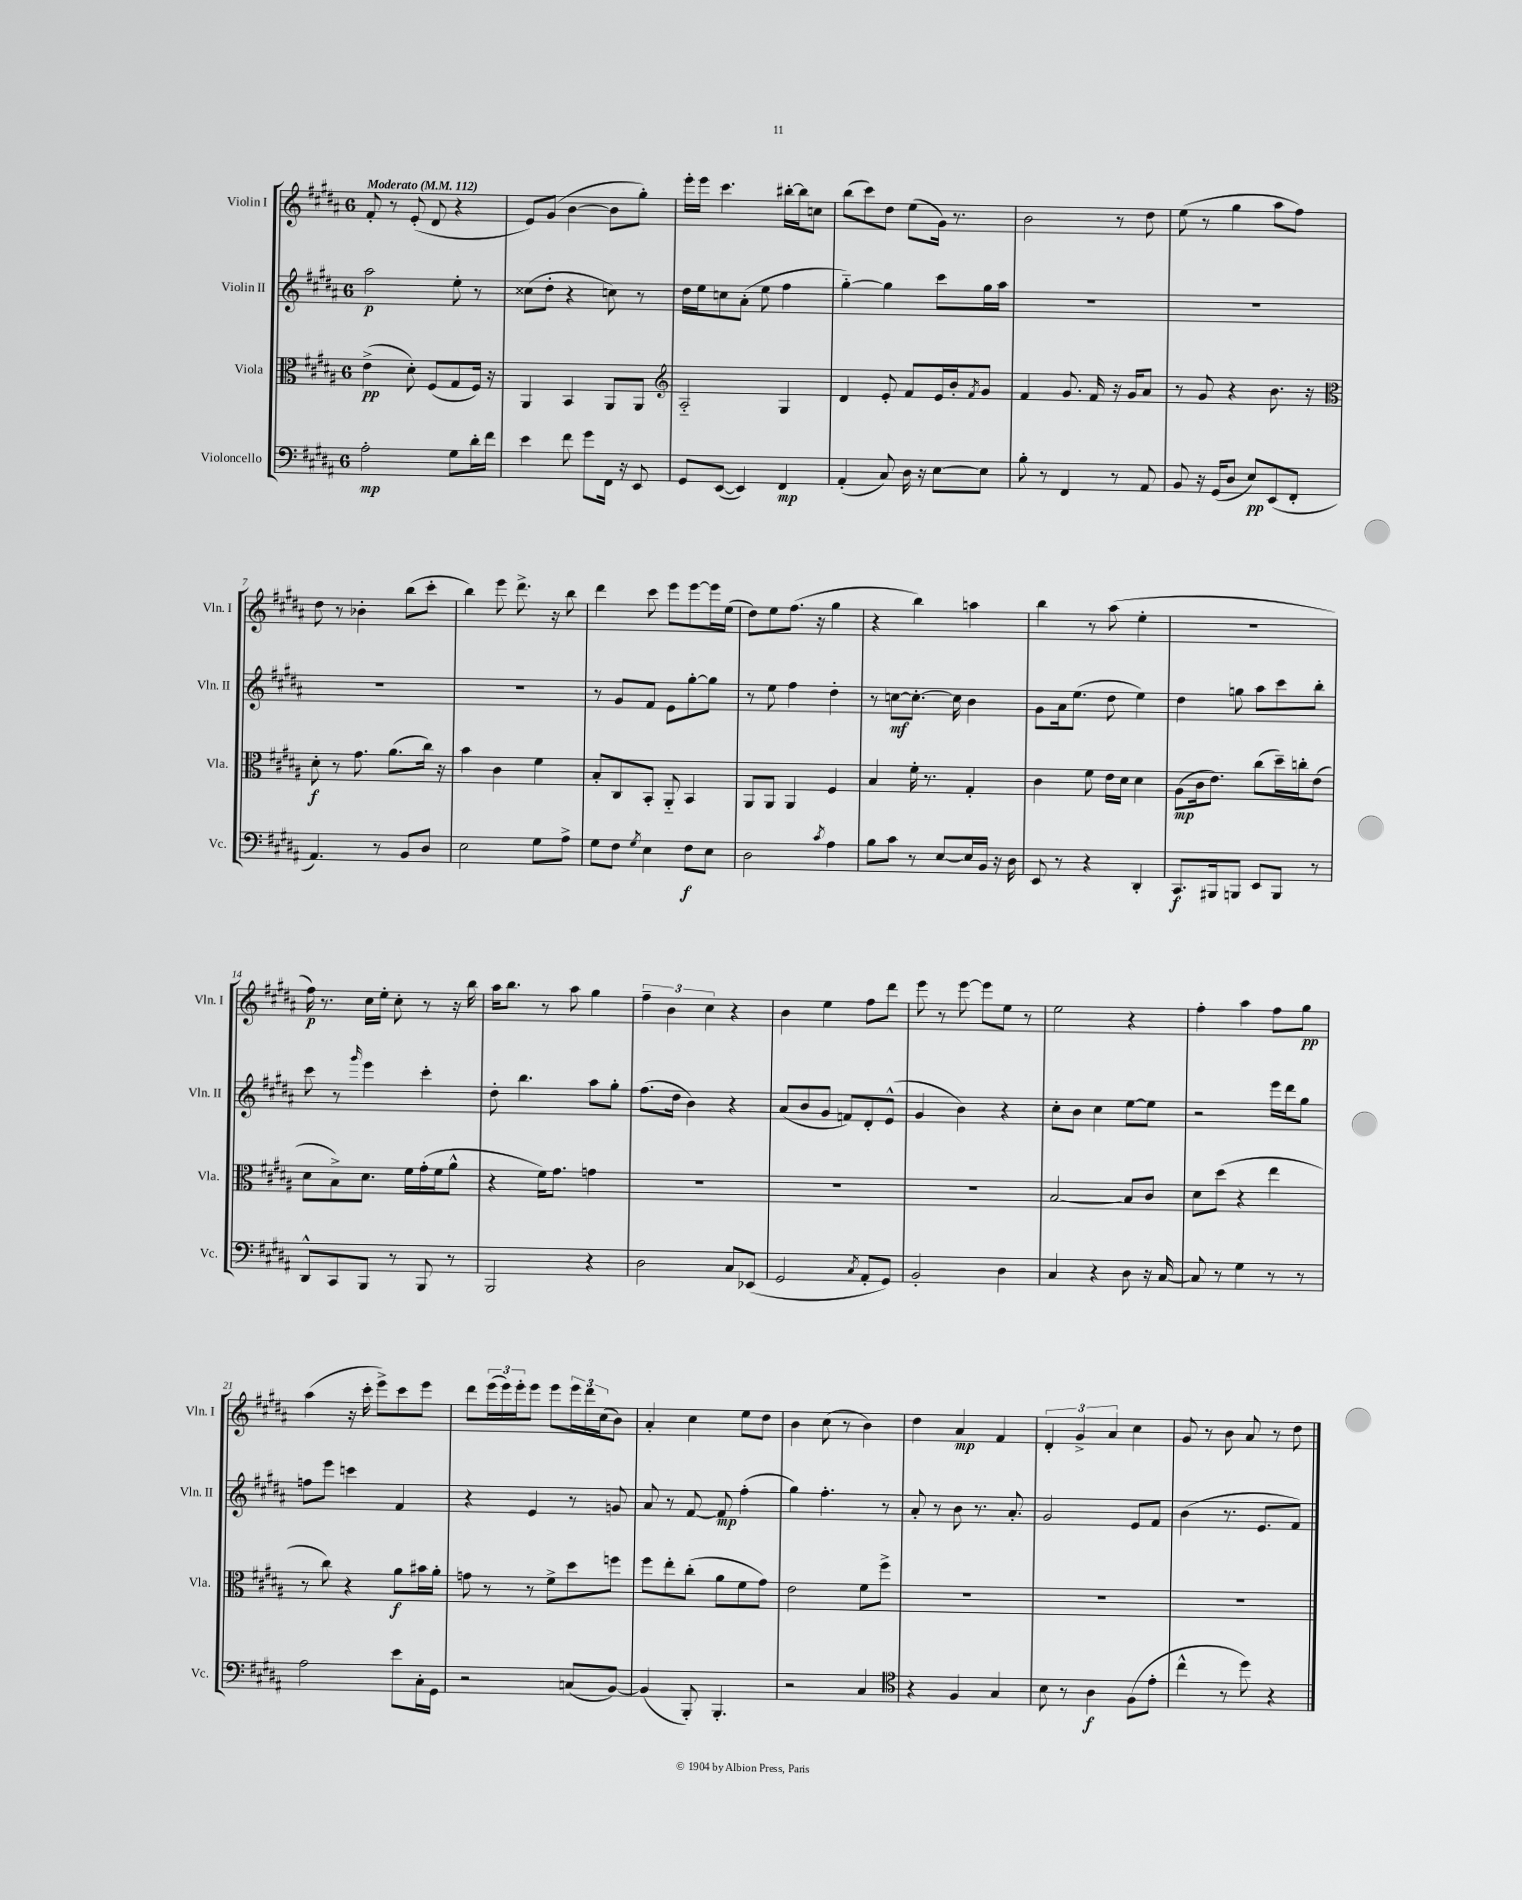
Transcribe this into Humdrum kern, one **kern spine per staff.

**kern	**dynam	**kern	**dynam	**kern	**dynam	**kern	**dynam
*part4	*part4	*part3	*part3	*part2	*part2	*part1	*part1
*staff4	*staff4	*staff3	*staff3	*staff2	*staff2	*staff1	*staff1
*I"Violoncello	*	*I"Viola	*	*I"Violin II	*	*I"Violin I	*
*I'Vc.	*	*I'Vla.	*	*I'Vln. II	*	*I'Vln. I	*
*clefF4	*	*clefC3	*	*clefG2	*	*clefG2	*
*k[f#c#g#d#a#]	*	*k[f#c#g#d#a#]	*	*k[f#c#g#d#a#]	*	*k[f#c#g#d#a#]	*
*M6/8	*	*M6/8	*	*M6/8	*	*M6/8	*
*MM112	*	*MM112	*	*MM112	*	*MM112	*
=1	=1	=1	=1	=1	=1	=1	=1
!	!	!	!	!	!	!LO:TX:a:B:t=Moderato	!
2A#'\	mp	(4e^\	pp	2aa#\	p	8f#'/	.
.	.	.	.	.	.	8r	.
.	.	8d#'\)	.	.	.	(8e'/	.
.	.	(8F#/L	.	.	.	8d#/	.
8G#\L	.	8G#/	.	8ee'\	.	4r	.
16d#'\L	.	16F#/Jk)	.	8r	.	.	.
16f#\JJ	.	16r	.	.	.	.	.
=2	=2	=2	=2	=2	=2	=2	=2
4e\	.	4AA#/	.	(8cc##X\L	.	8e/L)	.
.	.	.	.	8dd#'\J	.	(8g#/J	.
8f#\	.	4BB/	.	4r	.	[4b\	.
8g#\L	.	.	.	.	.	.	.
16FF#\Jk	.	8AA#/L	.	8ccn\)	.	8b\L]	.
16r	.	.	.	.	.	.	.
8EE/	.	8AA#/J	.	8r	.	8gg#'\J)	.
=3	=3	=3	=3	=3	=3	=3	=3
*	*	*clefG2	*	*	*	*	*
8GG#/L	.	2A#/	.	16dd#\LL	.	16eee'\LL	.
.	.	.	.	16ee\J	.	16eee\JJ	.
([8EE/J	.	.	.	8ccn\	.	4.ccc#\	.
4EE/])	.	.	.	(8a#'\J	.	.	.
.	.	.	.	8ee\	.	.	.
4FF#/	mp	4G#/	.	4ff#\	.	[16bb#X'\LL	.
.	.	.	.	.	.	16bb#\J]	.
.	.	.	.	.	.	8ccn\J	.
=4	=4	=4	=4	=4	=4	=4	=4
(4AA#'/	.	4d#/	.	[4gg#\)	.	(8bb\L	.
.	.	.	.	.	.	8ccc#\)	.
8C#/)	.	8e'/	.	4gg#\]	.	8dd#\J	.
16D#\	.	8f#/L	.	.	.	(8ee\L	.
16r	.	.	.	.	.	.	.
[8E\L	.	16e/L	.	8ccc#\L	.	16g#\Jk)	.
.	.	16b'/J	.	.	.	8.r	.
.	.	8qf#/	.	.	.	.	.
8E\J]	.	8g#/J	.	16gg#\L	.	.	.
.	.	.	.	16aa#\JJ	.	.	.
=5	=5	=5	=5	=5	=5	=5	=5
8B'\	.	4f#/	.	2.r	.	2b\	.
8r	.	.	.	.	.	.	.
4FF#/	.	8.g#/	.	.	.	.	.
.	.	16f#/	.	.	.	.	.
8r	.	16r	.	.	.	8r	.
.	.	16g#/KL	.	.	.	.	.
8AA#/	.	8a#/J	.	.	.	8dd#\	.
=6	=6	=6	=6	=6	=6	=6	=6
8BB/	.	8r	.	2.r	.	(8ee\	.
16r	.	8g#/	.	.	.	8r	.
(16GG#/KL	.	.	.	.	.	.	.
8D#/J	.	4r	.	.	.	4gg#\	.
8E/L)	pp	.	.	.	.	.	.
(8EE/	.	8.b\	.	.	.	8aa#\L	.
8FF#'/J	.	.	.	.	.	8ff#\J)	.
.	.	16r	.	.	.	.	.
!!LO:LB:g=z
=7	=7	=7	=7	=7	=7	=7	=7
*	*	*clefC3	*	*	*	*	*
4.AA#/)	.	8d#'\	f	2.r	.	8dd#\	.
.	.	8r	.	.	.	8r	.
.	.	8.g#\	.	.	.	4b-X'\	.
8r	.	.	.	.	.	.	.
.	.	(8.a#\L	.	.	.	.	.
8BB/L	.	.	.	.	.	(8bb\L	.
8D#/J	.	16cc#\Jk)	.	.	.	8ccc#'\J	.
.	.	16r	.	.	.	.	.
=8	=8	=8	=8	=8	=8	=8	=8
2E\	.	4b\	.	2.r	.	4bb\)	.
.	.	4c#\	.	.	.	8eee\	.
.	.	.	.	.	.	8.ddd#^\	.
8G#\L	.	4f#\	.	.	.	.	.
.	.	.	.	.	.	16r	.
8A#^\J	.	.	.	.	.	8bb\	.
=9	=9	=9	=9	=9	=9	=9	=9
8G#\L	.	8B'/L	.	8r	.	4ddd#\	.
8F#\J	.	8C#/	.	8g#/L	.	.	.
8qG#/	.	.	.	.	.	.	.
4E\	.	8BB'/J	.	8f#/J	.	8ccc#\	.
.	.	8AA#/	.	8e\L	.	8eee\L	.
8F#\L	f	4BB/	.	[8gg#'\	.	[8eee\	.
8E\J	.	.	.	8gg#\J]	.	16eee\L]	.
.	.	.	.	.	.	(16ee\JJ	.
=10	=10	=10	=10	=10	=10	=10	=10
2D#\	.	8AA#/L	.	8r	.	8dd#\L)	.
.	.	8AA#/J	.	8ee\	.	8ee\	.
.	.	4AA#/	.	4ff#\	.	(8.ff#\J	.
.	.	.	.	.	.	16r	.
8qc#/	.	.	.	.	.	.	.
4A#\	.	4F#/	.	4dd#'\	.	4gg#\	.
=11	=11	=11	=11	=11	=11	=11	=11
8B\L	.	4B/	.	8r	.	4r	.
8c#\J	.	.	.	[8ccn\L	mf	.	.
8r	.	16f#'\	.	8.cc'\J_	.	4bb\)	.
.	.	8.r	.	.	.	.	.
[8E/L	.	.	.	.	.	.	.
.	.	.	.	16cc\]	.	.	.
16E/L]	.	4G#'/	.	4b\	.	4aan\	.
16BB/JJ	.	.	.	.	.	.	.
16r	.	.	.	.	.	.	.
16D#\	.	.	.	.	.	.	.
=12	=12	=12	=12	=12	=12	=12	=12
8EE/	.	4c#\	.	8g#\L	.	4bb\	.
8r	.	.	.	16a#\k	.	.	.
.	.	.	.	(8.ee\J	.	.	.
4r	.	8f#\	.	.	.	8r	.
.	.	16e\LL	.	8dd#\	.	(8aa#\	.
.	.	16d#\JJ	.	.	.	.	.
4DD#'/	.	4d#\	.	4ee\)	.	4ee'\	.
=13	=13	=13	=13	=13	=13	=13	=13
8.CC#/L	f	(8A#\L	mp	4dd#\	.	2.r	.
.	.	16c#\k	.	.	.	.	.
16BBB#X/k	.	8.e\J)	.	.	.	.	.
8BBBn/J	.	.	.	8ggn\	.	.	.
8EE/L	.	(8cc#\L	.	8aa#\L	.	.	.
8BBB/J	.	16dd#~\L)	.	8ccc#\	.	.	.
.	.	16ccn'\J	.	.	.	.	.
8r	.	(8e\J	.	8bb'\J	.	.	.
!!LO:LB:g=z
=14	=14	=14	=14	=14	=14	=14	=14
8DD#^^/L	.	8d#\L	.	8ccc#\	.	16ff#\)	p
.	.	.	.	.	.	8.r	.
8CC#/	.	8B^\)	.	8r	.	.	.
.	.	.	.	16qqggg#/	.	.	.
8BBB/J	.	8.d#\J	.	4eee\	.	16cc#\LL	.
.	.	.	.	.	.	16ee'\JJ	.
8r	.	.	.	.	.	8cc#'\	.
.	.	16f#\LL	.	.	.	.	.
8BBB/	.	(16g#'\	.	4ccc#'\	.	8r	.
.	.	16f#\J	.	.	.	.	.
8r	.	8a#^^\J	.	.	.	16r	.
.	.	.	.	.	.	16bb\	.
=15	=15	=15	=15	=15	=15	=15	=15
2BBB/	.	4r	.	8dd#'\	.	16aa#\KL	.
.	.	.	.	.	.	8.bb\J	.
.	.	.	.	4.bb\	.	.	.
.	.	16f#\KL)	.	.	.	8r	.
.	.	8.g#\J	.	.	.	.	.
.	.	.	.	.	.	8aa#\	.
4r	.	4gn\	.	8aa#\L	.	4gg#\	.
.	.	.	.	8gg#'\J	.	.	.
=16	=16	=16	=16	=16	=16	=16	=16
2D#\	.	2.r	.	(8.ff#\L	.	6ff#~\	.
.	.	.	.	.	.	6b\	.
.	.	.	.	16dd#\Jk	.	.	.
.	.	.	.	4b\)	.	.	.
.	.	.	.	.	.	6cc#\	.
8C#/L	.	.	.	4r	.	4r	.
(8EE-X/J	.	.	.	.	.	.	.
=17	=17	=17	=17	=17	=17	=17	=17
2GG#/	.	2.r	.	(8a#/L	.	4b\	.
.	.	.	.	8b/	.	.	.
.	.	.	.	8g#/J	.	4ee\	.
.	.	.	.	8fn/L)	.	.	.
8qC#/	.	.	.	.	.	.	.
8AA#'/L	.	.	.	8d#'/	.	8ff#\L	.
8GG#/J)	.	.	.	(8e^^/J	.	8ddd#\J	.
=18	=18	=18	=18	=18	=18	=18	=18
2BB'/	.	2.r	.	4g#/	.	8eee\	.
.	.	.	.	.	.	8r	.
.	.	.	.	4b\)	.	[8eee\	.
.	.	.	.	.	.	8eee\L]	.
4D#\	.	.	.	4r	.	8ee\J	.
.	.	.	.	.	.	8r	.
=19	=19	=19	=19	=19	=19	=19	=19
4C#/	.	[2B/	.	8cc#'\L	.	2ee\	.
.	.	.	.	8b\J	.	.	.
4r	.	.	.	4cc#\	.	.	.
8D#\	.	8B/L]	.	[8ee\L	.	4r	.
16r	.	8c#/J	.	8ee\J]	.	.	.
[16C#/	.	.	.	.	.	.	.
=20	=20	=20	=20	=20	=20	=20	=20
8C#/]	.	8d#\L	.	2r	.	4ff#'\	.
8r	.	(8dd#\J	.	.	.	.	.
4G#\	.	4r	.	.	.	4aa#\	.
8r	.	4ee\	.	16eee\LL	.	8ff#\L	.
.	.	.	.	16ddd#\J	.	.	.
8r	.	.	.	8gg#\J	.	8gg#\J	pp
!!LO:LB:g=z
=21	=21	=21	=21	=21	=21	=21	=21
2A#\	.	8r	.	8ffn\L	.	(4aa#\	.
.	.	8cc#\)	.	8eee\J	.	.	.
.	.	4r	.	4cccn\	.	16r	.
.	.	.	.	.	.	16ccc#'\	.
.	.	.	.	.	.	8eee^\L)	.
8e\L	.	8a#\L	f	4f#/	.	8ccc#\	.
16C#'\L	.	16b#X\L	.	.	.	8eee\J	.
16GG#\JJ	.	16a#'\JJ	.	.	.	.	.
=22	=22	=22	=22	=22	=22	=22	=22
2r	.	8gn\	.	4r	.	8ddd#\L	.
.	.	8r	.	.	.	(24eee\L	.
.	.	.	.	.	.	24eee\)	.
.	.	.	.	.	.	24eee'\J	.
.	.	8r	.	4e/	.	8eee\J	.
.	.	8f#^\L	.	.	.	8eee\L	.
(8Cn/L	.	8dd#\	.	8r	.	24eee\L	.
.	.	.	.	.	.	24ddd#\	.
.	.	.	.	.	.	(24cc#\J	.
[8BB/J)	.	8ffn\J	.	8gn/	.	8b\J)	.
=23	=23	=23	=23	=23	=23	=23	=23
(4BB/]	.	8ff#\L	.	8a#/	.	4a#'/	.
.	.	8ee'\	.	8r	.	.	.
8BBB'/)	.	(8cc#'\J	.	[8f#/	.	4cc#\	.
4.BBB'/	.	8a#\L	.	8f#/]	mp	.	.
.	.	8f#\	.	(4ff#'\	.	8ee\L	.
.	.	8g#\J)	.	.	.	8dd#\J	.
=24	=24	=24	=24	=24	=24	=24	=24
2r	.	2e\	.	4gg#\)	.	4b\	.
.	.	.	.	4.ff#'\	.	(8cc#\	.
.	.	.	.	.	.	8r	.
4C#/	.	8f#\L	.	.	.	4b\)	.
.	.	8ff#^\J	.	8r	.	.	.
=25	=25	=25	=25	=25	=25	=25	=25
*clefC4	*	*	*	*	*	*	*
4r	.	2.r	.	8a#'/	.	4dd#\	.
.	.	.	.	8r	.	.	.
4F#/	.	.	.	8b\	.	4a#/	mp
.	.	.	.	8.r	.	.	.
4G#/	.	.	.	.	.	4f#/	.
.	.	.	.	8.a#'/	.	.	.
=26	=26	=26	=26	=26	=26	=26	=26
8B\	.	2.r	.	2g#/	.	6d#'/	.
8r	.	.	.	.	.	.	.
.	.	.	.	.	.	6g#^/	.
4A#\	f	.	.	.	.	.	.
.	.	.	.	.	.	6a#/	.
(8F#\L	.	.	.	8e/L	.	4cc#\	.
8e'\J	.	.	.	8f#/J	.	.	.
=27	=27	=27	=27	=27	=27	=27	=27
4cc#^^\	.	2.r	.	(4b\	.	8g#/	.
.	.	.	.	.	.	8r	.
8r	.	.	.	8.r	.	8b\	.
8dd#\)	.	.	.	.	.	8a#/	.
.	.	.	.	8.e/L	.	.	.
4r	.	.	.	.	.	8r	.
.	.	.	.	8f#/J)	.	8dd#\	.
==	==	==	==	==	==	==	==
*-	*-	*-	*-	*-	*-	*-	*-
